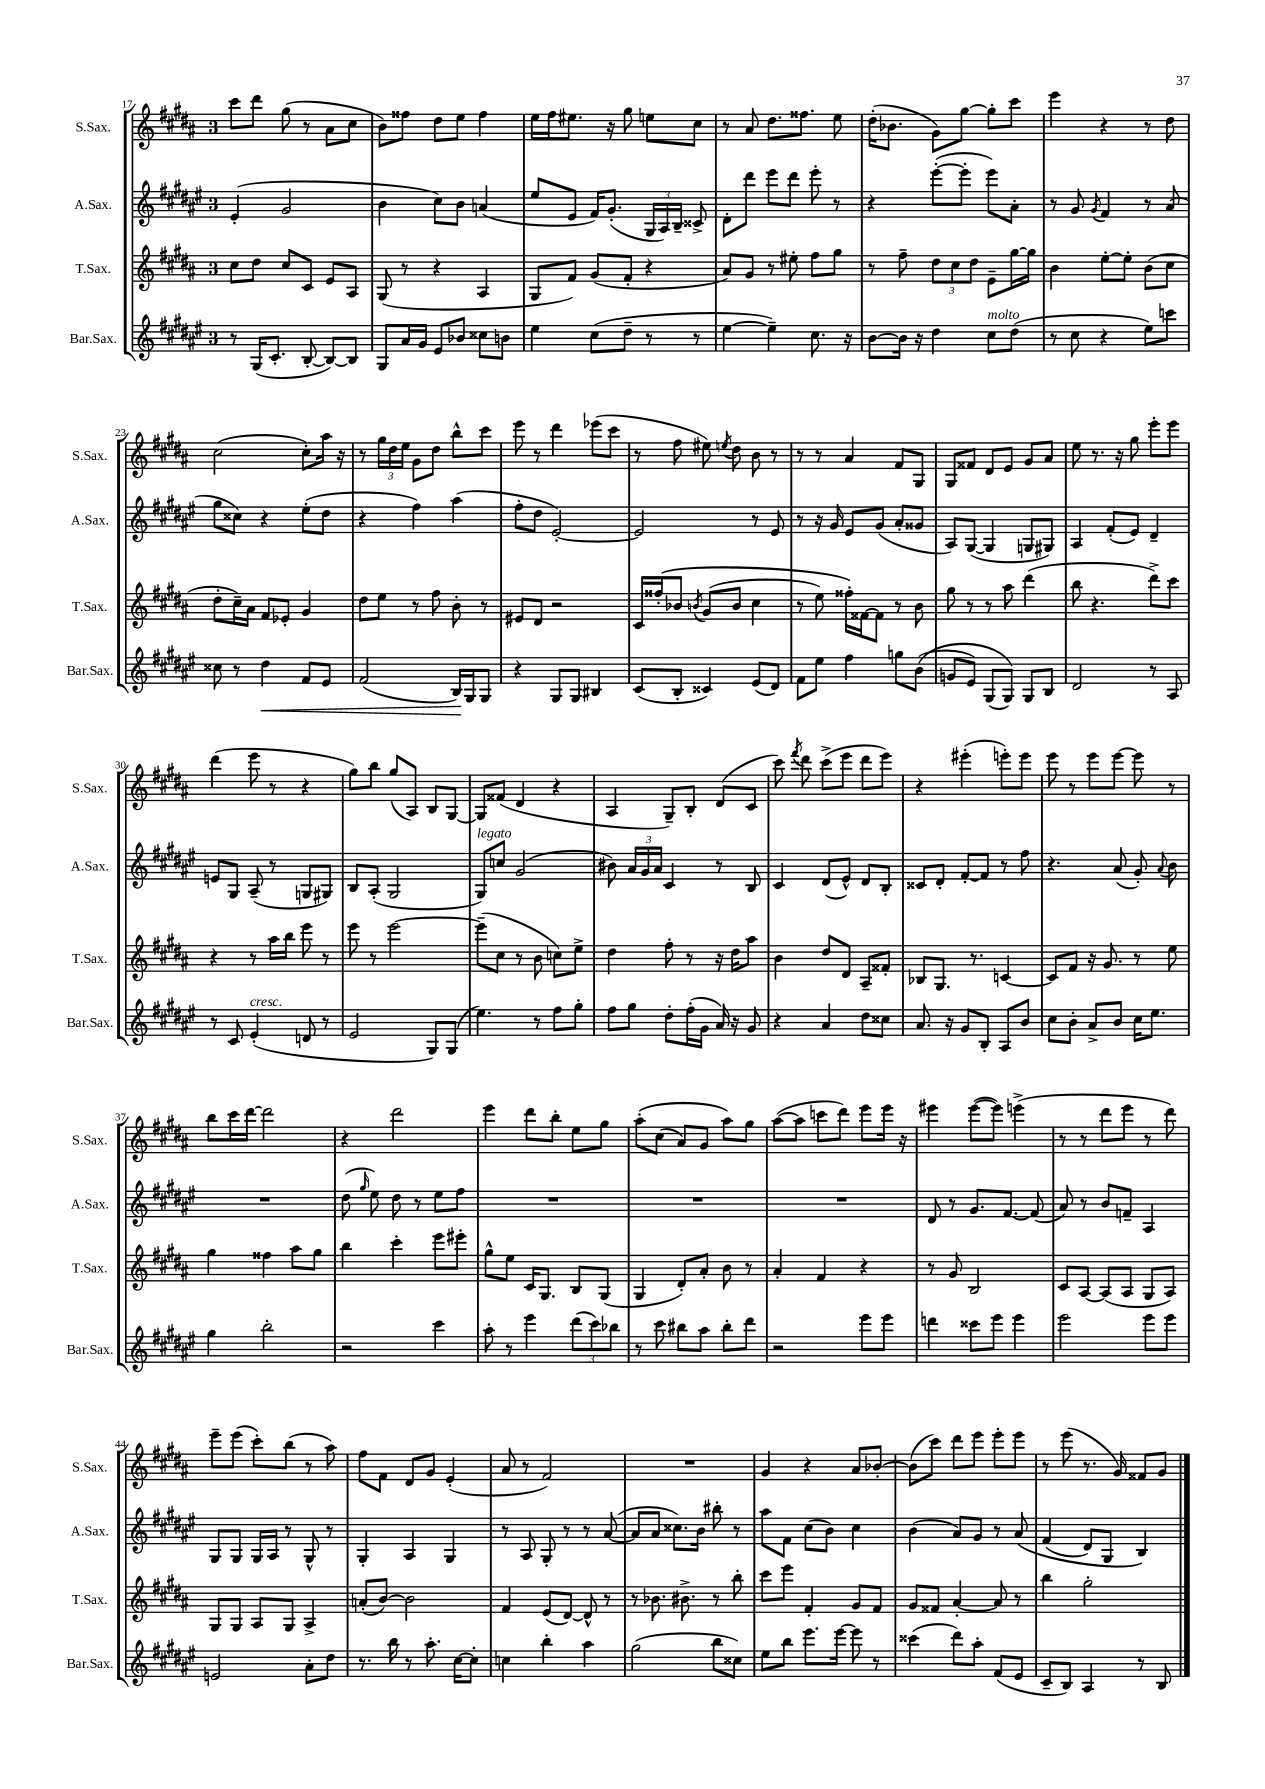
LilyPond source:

<<
\new StaffGroup <<
\new Staff = "s0" \with { instrumentName = "S.Sax." shortInstrumentName = "S.Sax." } {
    \clef treble \key b \major \once \override Staff.TimeSignature.style = #'single-digit \time 3/4
    \autoBeamOff cis'''8[ dis'''8] gis''8( r8 ais'8[ cis''8] |
    b'8[) fisis''8] dis''8[ e''8] fisis''4 |
    e''16[ fis''16 eis''8.] r16 gis''8 e''8[ cis''8] |
    r8 ais'8 dis''8.[ fisis''8.] e''8 |
    dis''16[-.( bes'8.] gis'8[) gis''8]~ gis''8[-. cis'''8] |
    e'''4 r4 r8 dis''8 |
    cis''2( cis''8[-.) ais''16] r16 |
    r8 \tuplet 3/2 { gis''16[ dis''16 e''16] } gis'8[ dis''8] b''8[-^ cis'''8] |
    e'''8 r8 dis'''4 ees'''8[( cis'''8] |
    r8 fis''8 eis''8) \acciaccatura { e''8 } dis''8 b'8 r8 |
    r8 r8 ais'4 fis'8[ gis8] |
    gis8[ fisis'8] dis'8[ e'8] gis'8[ ais'8] |
    e''8 r8. r16 gis''8 e'''8[-. e'''8] |
    dis'''4( e'''8 r8 r4 |
    gis''8[) b''8] gis''8[( ais8]) b8[ gis8]~ |
    gis8[ fisis'8]( dis'4 r4 |
    ais4 gis8[--) b8]-. dis'8[( cis'8] |
    cis'''8) \acciaccatura { fis'''8 } dis'''8 cis'''8[->( e'''8] dis'''8[ e'''8]) |
    r4 eis'''4-.( e'''8[-.) e'''8] |
    e'''8 r8 e'''8[ e'''8]~ e'''8 r8 |
    b''8[ cis'''16 dis'''16]~ dis'''2 |
    r4 dis'''2 |
    e'''4 dis'''8[ b''8]-. e''8[ gis''8] |
    ais''8[-.\( cis''8]( ais'8[) gis'8] ais''8[\) gis''8] |
    ais''8[~( ais''8] c'''8[ dis'''8]) e'''8[ e'''16] r16 |
    eis'''4 eis'''8[~( eis'''8]) e'''4->( |
    r8 r8 dis'''8[ e'''8] r8 dis'''8) |
    e'''8[-- e'''8]( cis'''8[-.) b''8]( r8 ais''8) |
    fis''8[ fis'8] dis'8[ gis'8] e'4-.( |
    ais'8 r8 fis'2) |
    R2. |
    gis'4 r4 ais'8[ bes'8]~-. |
    bes'8[( cis'''8]) dis'''8[ e'''8] e'''8[-. e'''8] |
    r8 e'''8( r8. gis'16) fisis'8[ gis'8] \bar "|." |
}
\new Staff = "s1" \with { instrumentName = "A.Sax." shortInstrumentName = "A.Sax." } {
    \clef treble \key fis \major \once \override Staff.TimeSignature.style = #'single-digit \time 3/4
    \autoBeamOff eis'4-.( gis'2 |
    b'4 cis''8[) b'8] a'4( |
    eis''8[ eis'8] fis'16[) gis'8.]-.( \tuplet 3/2 { gis16[ ais16) b16]-- } cisis'8-> |
    dis'8[-. dis'''8] eis'''8[ dis'''8] eis'''8-. r8 |
    r4 eis'''8[~-.( eis'''8]-. eis'''8[) ais'8]-. |
    r8 gis'8 \acciaccatura { gis'8 } fis'4 r8 ais'8( |
    gis''8[ cisis''8]) r4 eis''8[-.( dis''8] |
    r4 fis''4) ais''4( |
    fis''8[-. dis''8] eis'2~-.) |
    eis'2 r8 eis'8 |
    r8 r16 gis'16 eis'8[ gis'8]( ais'8[-. gisis'8] |
    ais8[) gis8]~( gis4 g8[ gis8]) |
    ais4 fis'8[-.( eis'8]) dis'4-- |
    e'8[ gis8] ais8--( r8 g8[ gis8]) |
    b8[ ais8]-.( gis2 |
    gis8[^\markup { \italic "legato" }) c''8] gis'2( |
    bis'8) \tuplet 3/2 { ais'16[ gis'16 ais'16] } cis'4 r8 b8 |
    cis'4 dis'8[( eis'8]-^) dis'8[ b8]-. |
    cisis'8[ dis'8]-. fis'8[~-. fis'8] r8 fis''8 |
    r4. ais'8( gis'8-.) \appoggiatura { ais'8 } b'8 |
    R2. |
    dis''8( \grace { gis''16 } eis''8) dis''8 r8 eis''8[ fis''8] |
    R2. |
    R2. |
    R2. |
    dis'8 r8 gis'8.[ fis'8.]~ fis'8( |
    ais'8) r8 b'8[ f'8]-- ais4 |
    gis8[ gis8] gis16[ ais16] r8 gis8-^ r8 |
    gis4-. ais4 gis4 |
    r8 ais8 gis8-. r8 r8 ais'8~( |
    ais'8[ ais'8] cisis''8.[) b'16] bis''8-. r8 |
    ais''8[ fis'8] cis''8[( b'8]) cis''4 |
    b'4( ais'8[) gis'8] r8 ais'8\( |
    fis'4( dis'8[) gis8] b4\) \bar "|." |
}
\new Staff = "s2" \with { instrumentName = "T.Sax." shortInstrumentName = "T.Sax." } {
    \clef treble \key b \major \once \override Staff.TimeSignature.style = #'single-digit \time 3/4
    \autoBeamOff cis''8[ dis''8] cis''8[ cis'8] e'8[ ais8] |
    gis8( r8 r4 ais4 |
    gis8[ fis'8]) gis'8[( fis'8]-. r4 |
    ais'8[) gis'8] r8 eis''8-. fis''8[ gis''8] |
    r8 fis''8-- \tuplet 3/2 { dis''8[ cis''8 dis''8] } e'8[-- gis''16~ gis''16] |
    b'4 e''8[~-. e''8]-. b'8[( cis''8] |
    dis''8[-. cis''16--) ais'16] fis'8[ ees'8]-. gis'4 |
    dis''8[ e''8] r8 fis''8 b'8-. r8 |
    eis'8[ dis'8] r2 |
    cis'16[ fisis''16-.\( bes'8] \acciaccatura { b'8 } gis'8[( b'8] cis''4 |
    r8 e''8) fisis''16[-.\) fisis'16~ fisis'8] r8 b'8 |
    gis''8 r8 r8 ais''8 dis'''4( |
    b''8 r4. dis'''8[->) cis'''8] |
    r4 r8 ais''16[ b''16] e'''8 r8 |
    e'''8 r8 e'''2~ |
    e'''8[--( cis''8] r8 b'8 c''8[) e''8]-> |
    dis''4 fis''8-. r8 r16 dis''16[ ais''8] |
    b'4 dis''8[ dis'8] ais8[-- fisis'8]-. |
    bes8[ gis8.] r8. c'4~ |
    c'8[ fis'8] r16 gis'8. r8 e''8 |
    gis''4 fisis''4 ais''8[ gis''8] |
    b''4 cis'''4-. e'''8[ eis'''8]-. |
    gis''8[-^ e''8] cis'16[ gis8.] b8[ gis8]( |
    gis4 dis'8[-.) ais'8]-. b'8 r8 |
    ais'4-. fis'4 r4 |
    r8 gis'8 b2 |
    cis'8[ ais8]~ ais8[( ais8] gis8[ ais8]) |
    gis8[ gis8] ais8[ gis8] ais4-> |
    a'8[-.( b'8]~) b'2 |
    fis'4 e'8[( dis'8]~) dis'8-^ r8 |
    r8 bes'8. bis'8.-> r8 b''8-. |
    cis'''8[ e'''8] fis'4-. gis'8[ fis'8] |
    gis'8[ fisis'8] ais'4~-. ais'8 r8 |
    b''4 gis''2-. \bar "|." |
}
\new Staff = "s3" \with { instrumentName = "Bar.Sax." shortInstrumentName = "Bar.Sax." } {
    \clef treble \key fis \major \once \override Staff.TimeSignature.style = #'single-digit \time 3/4
    \autoBeamOff r8 gis16[( cis'8.]-. b8~-. b8[~) b8] |
    gis8[ ais'16 gis'16] eis'8[ bes'8] cisis''8[ b'8] |
    eis''4 cis''8[( dis''8]-- r8 r8 |
    eis''4~ eis''4--) cis''8. r16 |
    b'8[~ b'16] r16 dis''4 cis''8[^\markup { \italic "molto" } dis''8]( |
    r8 cis''8 r4 eis''8[) c'''8] |
    cisis''8 r8 dis''4\< fis'8[ eis'8] |
    fis'2( b16[\!) gis16 gis8] |
    r4 gis8[ gis8] bis4 |
    cis'8[( b8]-. cisis'4) eis'8[( dis'8]) |
    fis'8[ eis''8] fis''4 g''8[ b'8](\( |
    g'8[ eis'8]) gis8[( gis8])\) gis8[ b8] |
    dis'2 r8 ais8 |
    r8 cis'8 eis'4-.^\markup { \italic "cresc." }( d'8 r8 |
    eis'2 gis8[) gis8]( |
    eis''4.) r8 fis''8[ gis''8]-. |
    fis''8[ gis''8] dis''8[-. fis''16-.( gis'16] ais'16) r16 gis'8 |
    r4 ais'4 dis''8[ cisis''8] |
    ais'8. r16 gis'8[ b8]-. ais8[ b'8] |
    cis''8[ b'8]-. ais'8[-> b'8] cis''16[ eis''8.] |
    gis''4 b''2-. |
    r2 cis'''4 |
    ais''8-. r8 eis'''4 \tuplet 3/2 { dis'''8[( cis'''8) bes''8] } |
    r8 cis'''8 bis''8[ ais''8] bis''8[-. dis'''8] |
    r2 eis'''8[ eis'''8] |
    d'''4 cisis'''8[ eis'''8] eis'''4 |
    eis'''2 eis'''8[ eis'''8] |
    e'2 ais'8[-. dis''8] |
    r8. b''16 r8 ais''8.-. cis''16[~ cis''8]-. |
    c''4 b''4-. ais''4 |
    gis''2( b''8[ cisis''8]) |
    eis''8[ b''8] eis'''8.[ eis'''16]~ eis'''8 r8 |
    cisis'''4( dis'''8[) ais''8]-. fis'8[( eis'8] |
    cis'8[-- b8]) ais4 r8 b8 \bar "|." |
}
>>
>>
\layout { \context { \Score currentBarNumber = #17 } }
